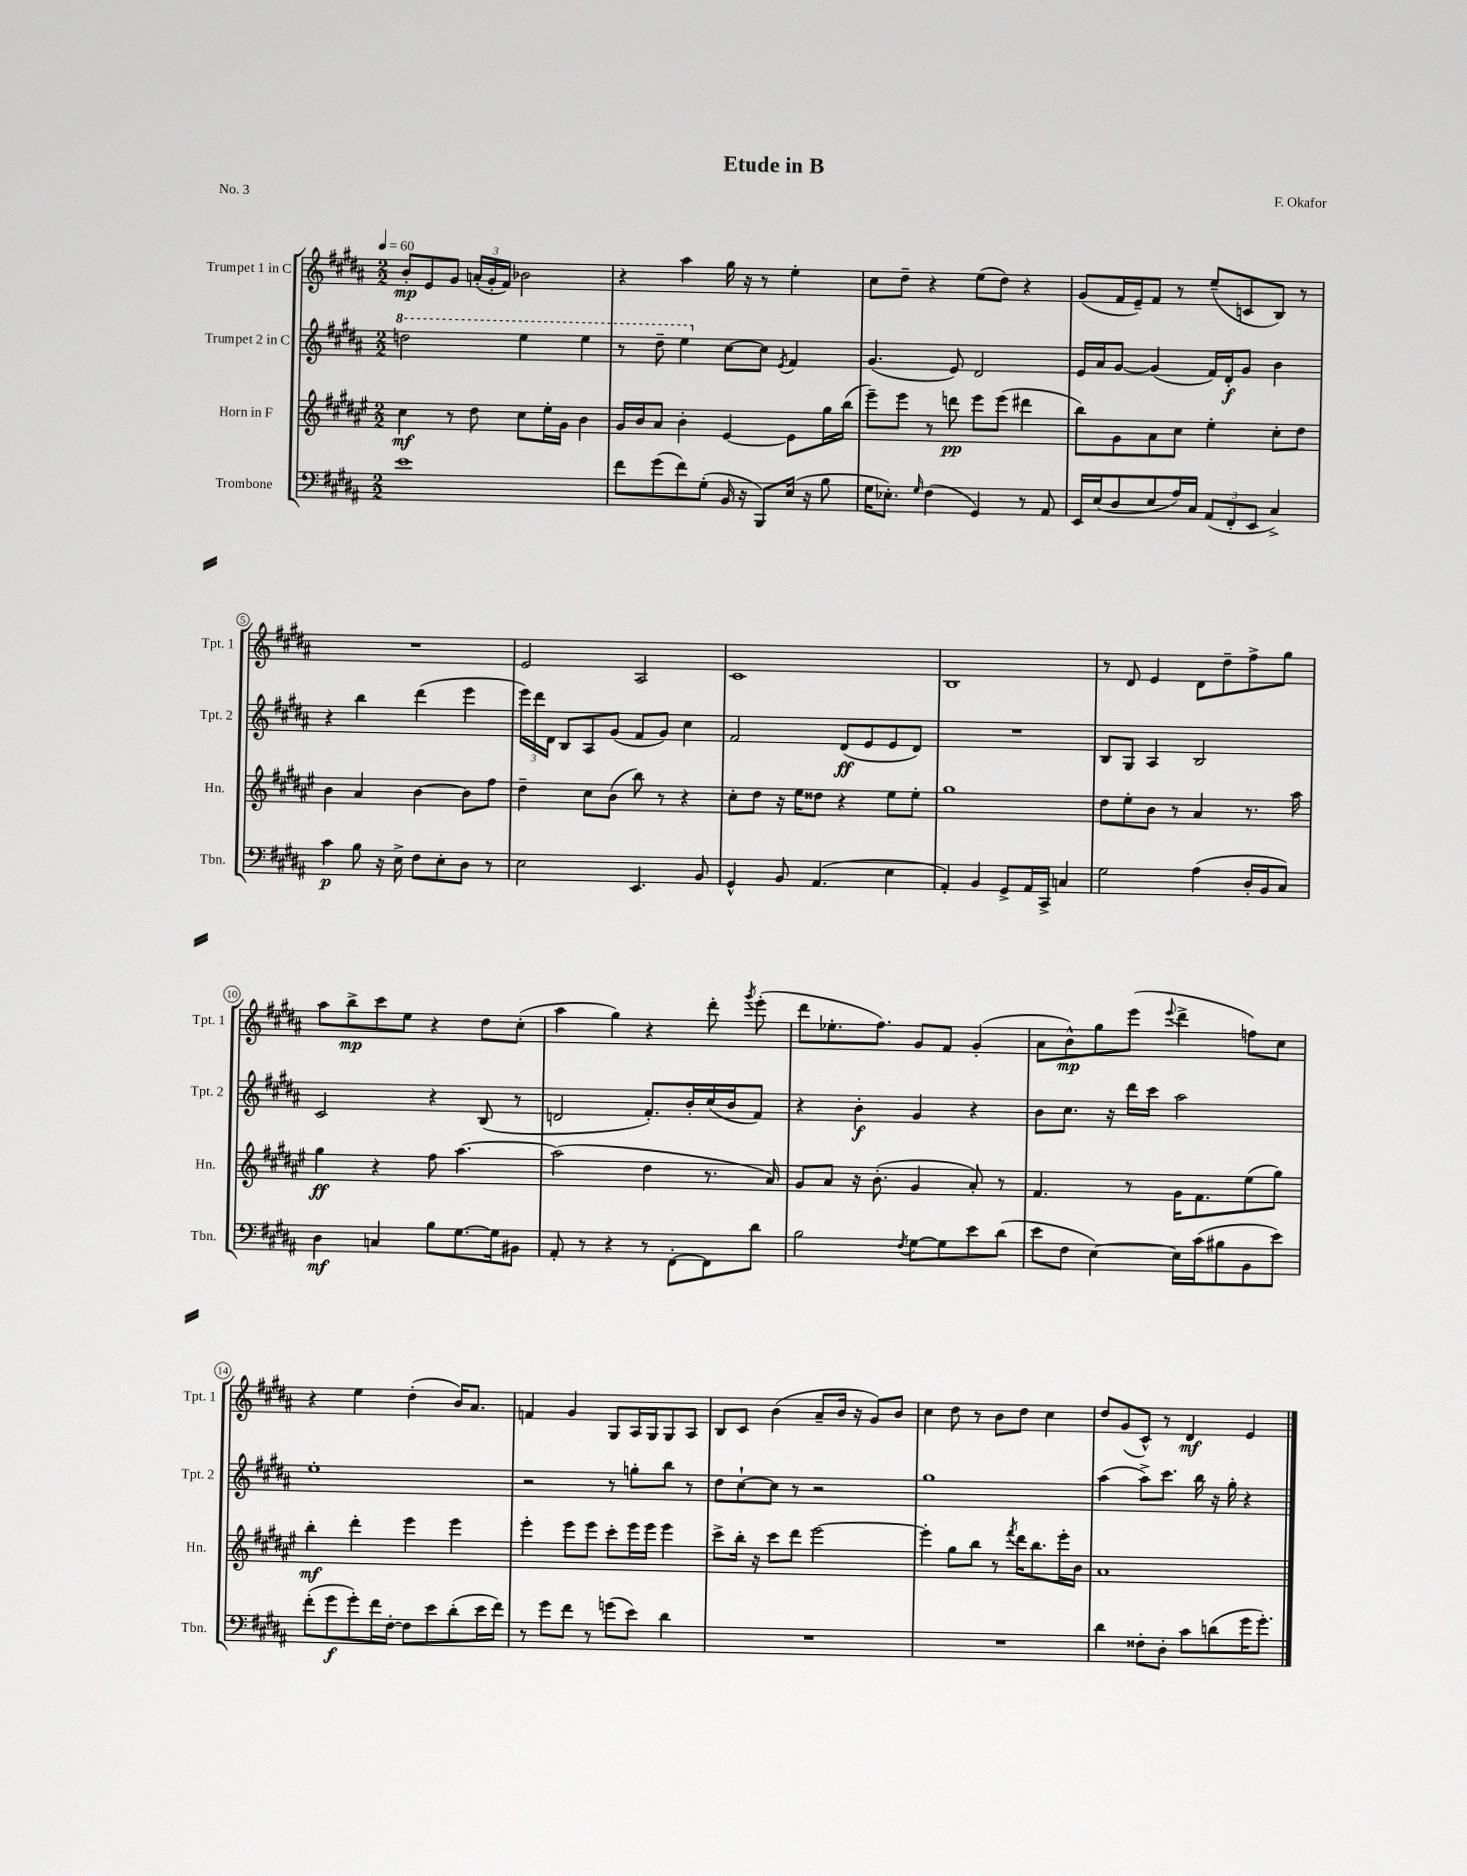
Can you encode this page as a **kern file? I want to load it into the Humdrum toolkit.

**kern	**dynam	**kern	**dynam	**kern	**dynam	**kern	**dynam
*part4	*part4	*part3	*part3	*part2	*part2	*part1	*part1
*staff4	*staff4	*staff3	*staff3	*staff2	*staff2	*staff1	*staff1
*I"Trombone	*	*I"Horn in F	*	*I"Trumpet 2 in C	*	*I"Trumpet 1 in C	*
*I'Tbn.	*	*I'Hn.	*	*I'Tpt. 2	*	*I'Tpt. 1	*
*clefF4	*	*clefG2	*	*clefG2	*	*clefG2	*
*k[f#c#g#d#a#]	*	*k[f#c#g#d#a#e#]	*	*k[f#c#g#d#a#]	*	*k[f#c#g#d#a#]	*
*M2/2	*	*M2/2	*	*M2/2	*	*M2/2	*
*MM60	*	*MM60	*	*MM60	*	*MM60	*
*	*	*	*	*8va	*	*	*
=1	=1	=1	=1	=1	=1	=1	=1
1e	.	4cc#\	mf	2dddn\	.	8b'/L	mp
.	.	.	.	.	.	8e/	.
.	.	8r	.	.	.	8g#/J	.
.	.	8dd#\	.	.	.	(24an'/LL	.
.	.	.	.	.	.	24g#'/	.
.	.	.	.	.	.	24f#/JJ)	.
.	.	8cc#\L	.	4eee\	.	2b-X\	.
.	.	16ee#'\L	.	.	.	.	.
.	.	16g#\JJ	.	.	.	.	.
.	.	4b\	.	4eee\	.	.	.
=2	=2	=2	=2	=2	=2	=2	=2
8f#\L	.	16g#/LL	.	8r	.	4r	.
.	.	16b/J	.	.	.	.	.
(8g#\	.	8a#/J	.	8ddd#~\	.	.	.
8f#\)	.	4b'\	.	4eee\	.	4aa#\	.
(8G#'\J	.	.	.	.	.	.	.
*	*	*	*	*X8va	*	*	*
16BB/	.	[4e#/	.	[8cc#\L	.	16gg#\	.
16r	.	.	.	.	.	16r	.
8BBB/L)	.	.	.	8cc#\J]	.	8r	.
.	.	.	.	8qe/	.	.	.
(16E/Jk	.	8e#\L]	.	4f#/	.	4ee'\	.
16r	.	.	.	.	.	.	.
8B\	.	16gg#\L	.	.	.	.	.
.	.	(16bb\JJ	.	.	.	.	.
=3	=3	=3	=3	=3	=3	=3	=3
16G#\KL	.	8eee#~\L)	.	(4.g#/	.	8cc#\L	.
8.E-X'\J)	.	.	.	.	.	.	.
.	.	8eee#\J	.	.	.	8dd#~\J	.
16qqG#/	.	.	.	.	.	.	.
(4F#\	.	8r	.	.	.	4r	.
.	.	8dddn\	pp	8e/)	.	.	.
4GG#/)	.	8eee#\L	.	2d#/	.	(8ee\L	.
.	.	(8eee#\J	.	.	.	8dd#\J)	.
8r	.	4ddd#X\	.	.	.	4r	.
8AA#/	.	.	.	.	.	.	.
=4	=4	=4	=4	=4	=4	=4	=4
16EE/LL	.	8bb\L)	.	16e/LL	.	(8g#/L	.
(16E/J	.	.	.	16a#/J	.	.	.
8D#/	.	8g#\	.	[8g#/J	.	16f#/L	.
.	.	.	.	.	.	16e~/J)	.
8E/	.	8a#\	.	(4g#/]	.	8f#/J	.
16A#/L)	.	8cc#\J	.	.	.	8r	.
16C#/JJ	.	.	.	.	.	.	.
(12AA#/L	.	4ee#'\	.	16f#/LL)	.	(8ee~/L	.
.	.	.	.	16d#'/J	f	.	.
12FF#'/	.	.	.	.	.	.	.
.	.	.	.	8g#/J	.	8cn/	.
12EE/J	.	.	.	.	.	.	.
4C#^/)	.	8cc#'\L	.	4b\	.	8B/J)	.
.	.	8dd#\J	.	.	.	8r	.
!!LO:LB:g=z
=5	=5	=5	=5	=5	=5	=5	=5
4c#\	p	4b\	.	4r	.	1r	.
8B\	.	4a#/	.	4bb\	.	.	.
16r	.	.	.	.	.	.	.
16E^\	.	.	.	.	.	.	.
8F#\L	.	[4b\	.	(4ddd#\	.	.	.
8E'\	.	.	.	.	.	.	.
8D#\J	.	8b\L]	.	4eee\	.	.	.
8r	.	8ff#\J	.	.	.	.	.
=6	=6	=6	=6	=6	=6	=6	=6
2E\	.	4dd#~\	.	24eee\LL)	.	2e/	.
.	.	.	.	24ddd#\	.	.	.
.	.	.	.	24d#\JJ	.	.	.
.	.	.	.	8B/L	.	.	.
.	.	8cc#\L	.	8A#/	.	.	.
.	.	(8b\J	.	(8g#/J	.	.	.
4.EE/	.	8bb\)	.	8f#/L	.	2A#/	.
.	.	8r	.	8g#/J)	.	.	.
.	.	4r	.	4cc#\	.	.	.
8BB/	.	.	.	.	.	.	.
=7	=7	=7	=7	=7	=7	=7	=7
4GG#^^/	.	8cc#'\L	.	2f#/	.	1c#	.
.	.	8dd#\J	.	.	.	.	.
8BB/	.	16r	.	.	.	.	.
.	.	16ee#\KL	.	.	.	.	.
(4.AA#/	.	8dd##X\J	.	.	.	.	.
.	.	4r	.	(8d#/L	ff	.	.
.	.	.	.	8e/	.	.	.
4E\	.	8ee#\L	.	8e/	.	.	.
.	.	8ee#'\J	.	8d#/J)	.	.	.
=8	=8	=8	=8	=8	=8	=8	=8
4AA#'/)	.	1gg#	.	1r	.	1B	.
4BB/	.	.	.	.	.	.	.
8GG#^/L	.	.	.	.	.	.	.
16AA#/L	.	.	.	.	.	.	.
16CC#^/JJ	.	.	.	.	.	.	.
4Cn/	.	.	.	.	.	.	.
=9	=9	=9	=9	=9	=9	=9	=9
2G#\	.	8dd#\L	.	8B/L	.	8r	.
.	.	8ee#'\	.	8G#/J	.	8d#/	.
.	.	8b\J	.	4A#/	.	4e/	.
.	.	8r	.	.	.	.	.
(4A#\	.	4a#/	.	2B/	.	8d#\L	.
.	.	.	.	.	.	8dd#~\	.
16D#'/LL	.	8.r	.	.	.	8ff#^\	.
16BB/J	.	.	.	.	.	.	.
8C#/J)	.	.	.	.	.	8gg#\J	.
.	.	16aa#\	.	.	.	.	.
!!LO:LB:g=z
=10	=10	=10	=10	=10	=10	=10	=10
4D#\	mf	4gg#\	ff	2c#/	.	8aa#\L	.
.	.	.	.	.	.	8bb^\	mp
4Cn/	.	4r	.	.	.	8ccc#\	.
.	.	.	.	.	.	8ee\J	.
8B\L	.	8ff#\	.	4r	.	4r	.
[8.G#\	.	[4.aa#\	.	.	.	.	.
.	.	.	.	(8B/	.	8dd#\L	.
16G#\k]	.	.	.	.	.	.	.
8BB#X\J	.	.	.	8r	.	(8cc#'\J	.
=11	=11	=11	=11	=11	=11	=11	=11
8AA#'/	.	(2aa#\]	.	2dn/	.	4aa#\	.
8r	.	.	.	.	.	.	.
4r	.	.	.	.	.	4gg#\)	.
8r	.	4dd#\	.	8.f#'/L)	.	4r	.
[8FF#'\L	.	.	.	.	.	.	.
.	.	.	.	16b'/L	.	.	.
8FF#\]	.	8.r	.	(16cc#/	.	8ddd#'\	.
.	.	.	.	16b/J	.	.	.
.	.	.	.	.	.	8qggg#/	.
8d#\J	.	.	.	8f#/J)	.	(8eee'\	.
.	.	16a#/)	.	.	.	.	.
=12	=12	=12	=12	=12	=12	=12	=12
2B\	.	8g#/L	.	4r	.	8ddd#\L	.
.	.	8a#/J	.	.	.	8.ee-X'\	.
.	.	16r	.	4b'\	f	.	.
.	.	(8.b'\	.	.	.	8.ff#\J)	.
8qF#/	.	.	.	.	.	.	.
[8G#\L	.	4g#/	.	4g#/	.	8g#/L	.
8G#\]	.	.	.	.	.	8f#/J	.
8e\	.	8a#'/)	.	4r	.	(4g#'/	.
(8d#\J	.	8r	.	.	.	.	.
=13	=13	=13	=13	=13	=13	=13	=13
8e\L	.	4.f#/	.	8b\L	.	8a#\L	.
8F#\J	.	.	.	8.cc#\J	.	8b^^\)	mp
[4E\)	.	.	.	.	.	8gg#\	.
.	.	.	.	16r	.	.	.
.	.	8r	.	16ddd#\LL	.	(8eee\J	.
.	.	.	.	16ccc#\JJ	.	.	.
.	.	.	.	.	.	8qqeee/	.
16E\LL]	.	16g#\KL	.	2aa#\	.	4ddd#^\	.
(16c#\J	.	8.f#\	.	.	.	.	.
8B#X\	.	.	.	.	.	.	.
8BB\	.	(8ee#\	.	.	.	8ffn\L)	.
8e\J)	.	8gg#\J)	.	.	.	8cc#\J	.
!!LO:LB:g=z
=14	=14	=14	=14	=14	=14	=14	=14
(8f#'\L	.	4bb'\	mf	1ee'	.	4r	.
8g#\	f	.	.	.	.	.	.
8g#'\)	.	4ddd#'\	.	.	.	4ee\	.
16f#\L	.	.	.	.	.	.	.
[16F#'\JJ	.	.	.	.	.	.	.
8F#\L]	.	4eee#\	.	.	.	(4dd#'\	.
8e\	.	.	.	.	.	.	.
(8d#'\	.	4eee#\	.	.	.	16b/KL)	.
.	.	.	.	.	.	8.a#/J	.
16e\L	.	.	.	.	.	.	.
16f#\JJ)	.	.	.	.	.	.	.
=15	=15	=15	=15	=15	=15	=15	=15
8r	.	4eee#'\	.	2r	.	4fn/	.
8g#\L	.	.	.	.	.	.	.
8f#\J	.	8eee#\L	.	.	.	4g#/	.
8r	.	8eee#\J	.	.	.	.	.
(8gn\L	.	8ccc#'\L	.	8r	.	8G#/L	.
8e\J)	.	16eee#\L	.	8ggn'\L	.	16A#/L	.
.	.	16eee#\JJ	.	.	.	16G#/J	.
4d#\	.	4eee#\	.	8bb\J	.	8G#/	.
.	.	.	.	8r	.	8A#/J	.
=16	=16	=16	=16	=16	=16	=16	=16
1r	.	8ccc#^\L	.	8dd#\L	.	8B/L	.
.	.	16bb'\Jk	.	[8cc#`\	.	8c#/J	.
.	.	16r	.	.	.	.	.
.	.	8ccc#\L	.	8cc#\J]	.	(4b\	.
.	.	8ddd#\J	.	8r	.	.	.
.	.	[2eee#\	.	2r	.	8a#~/L	.
.	.	.	.	.	.	16b/Jk	.
.	.	.	.	.	.	16r	.
.	.	.	.	.	.	8g#/L)	.
.	.	.	.	.	.	8b/J	.
=17	=17	=17	=17	=17	=17	=17	=17
1r	.	4eee#'\]	.	1gg#	.	4cc#\	.
.	.	8gg#\L	.	.	.	8dd#\	.
.	.	8bb\J	.	.	.	8r	.
.	.	8r	.	.	.	8b\L	.
.	.	8qfff#/	.	.	.	.	.
.	.	16ddd#\KL	.	.	.	8dd#\J	.
.	.	8.bb\	.	.	.	.	.
.	.	.	.	.	.	4cc#\	.
.	.	16eee#'\L	.	.	.	.	.
.	.	16b\JJ	.	.	.	.	.
=18	=18	=18	=18	=18	=18	=18	=18
4d#\	.	1a#	.	(4aa#\	.	8dd#/L	.
.	.	.	.	.	.	(8g#/	.
8F##X'\L	.	.	.	8aa#^\L)	.	8c#^^/J)	.
8D#'\J	.	.	.	8.ccc#\J	.	8r	.
8c#\L	.	.	.	.	.	4d#/	mf
.	.	.	.	16bb\	.	.	.
(8dn\	.	.	.	16r	.	.	.
.	.	.	.	16gg#'\	.	.	.
16g#\K	.	.	.	4r	.	4e/	.
8.g#'\J)	.	.	.	.	.	.	.
==	==	==	==	==	==	==	==
*-	*-	*-	*-	*-	*-	*-	*-
